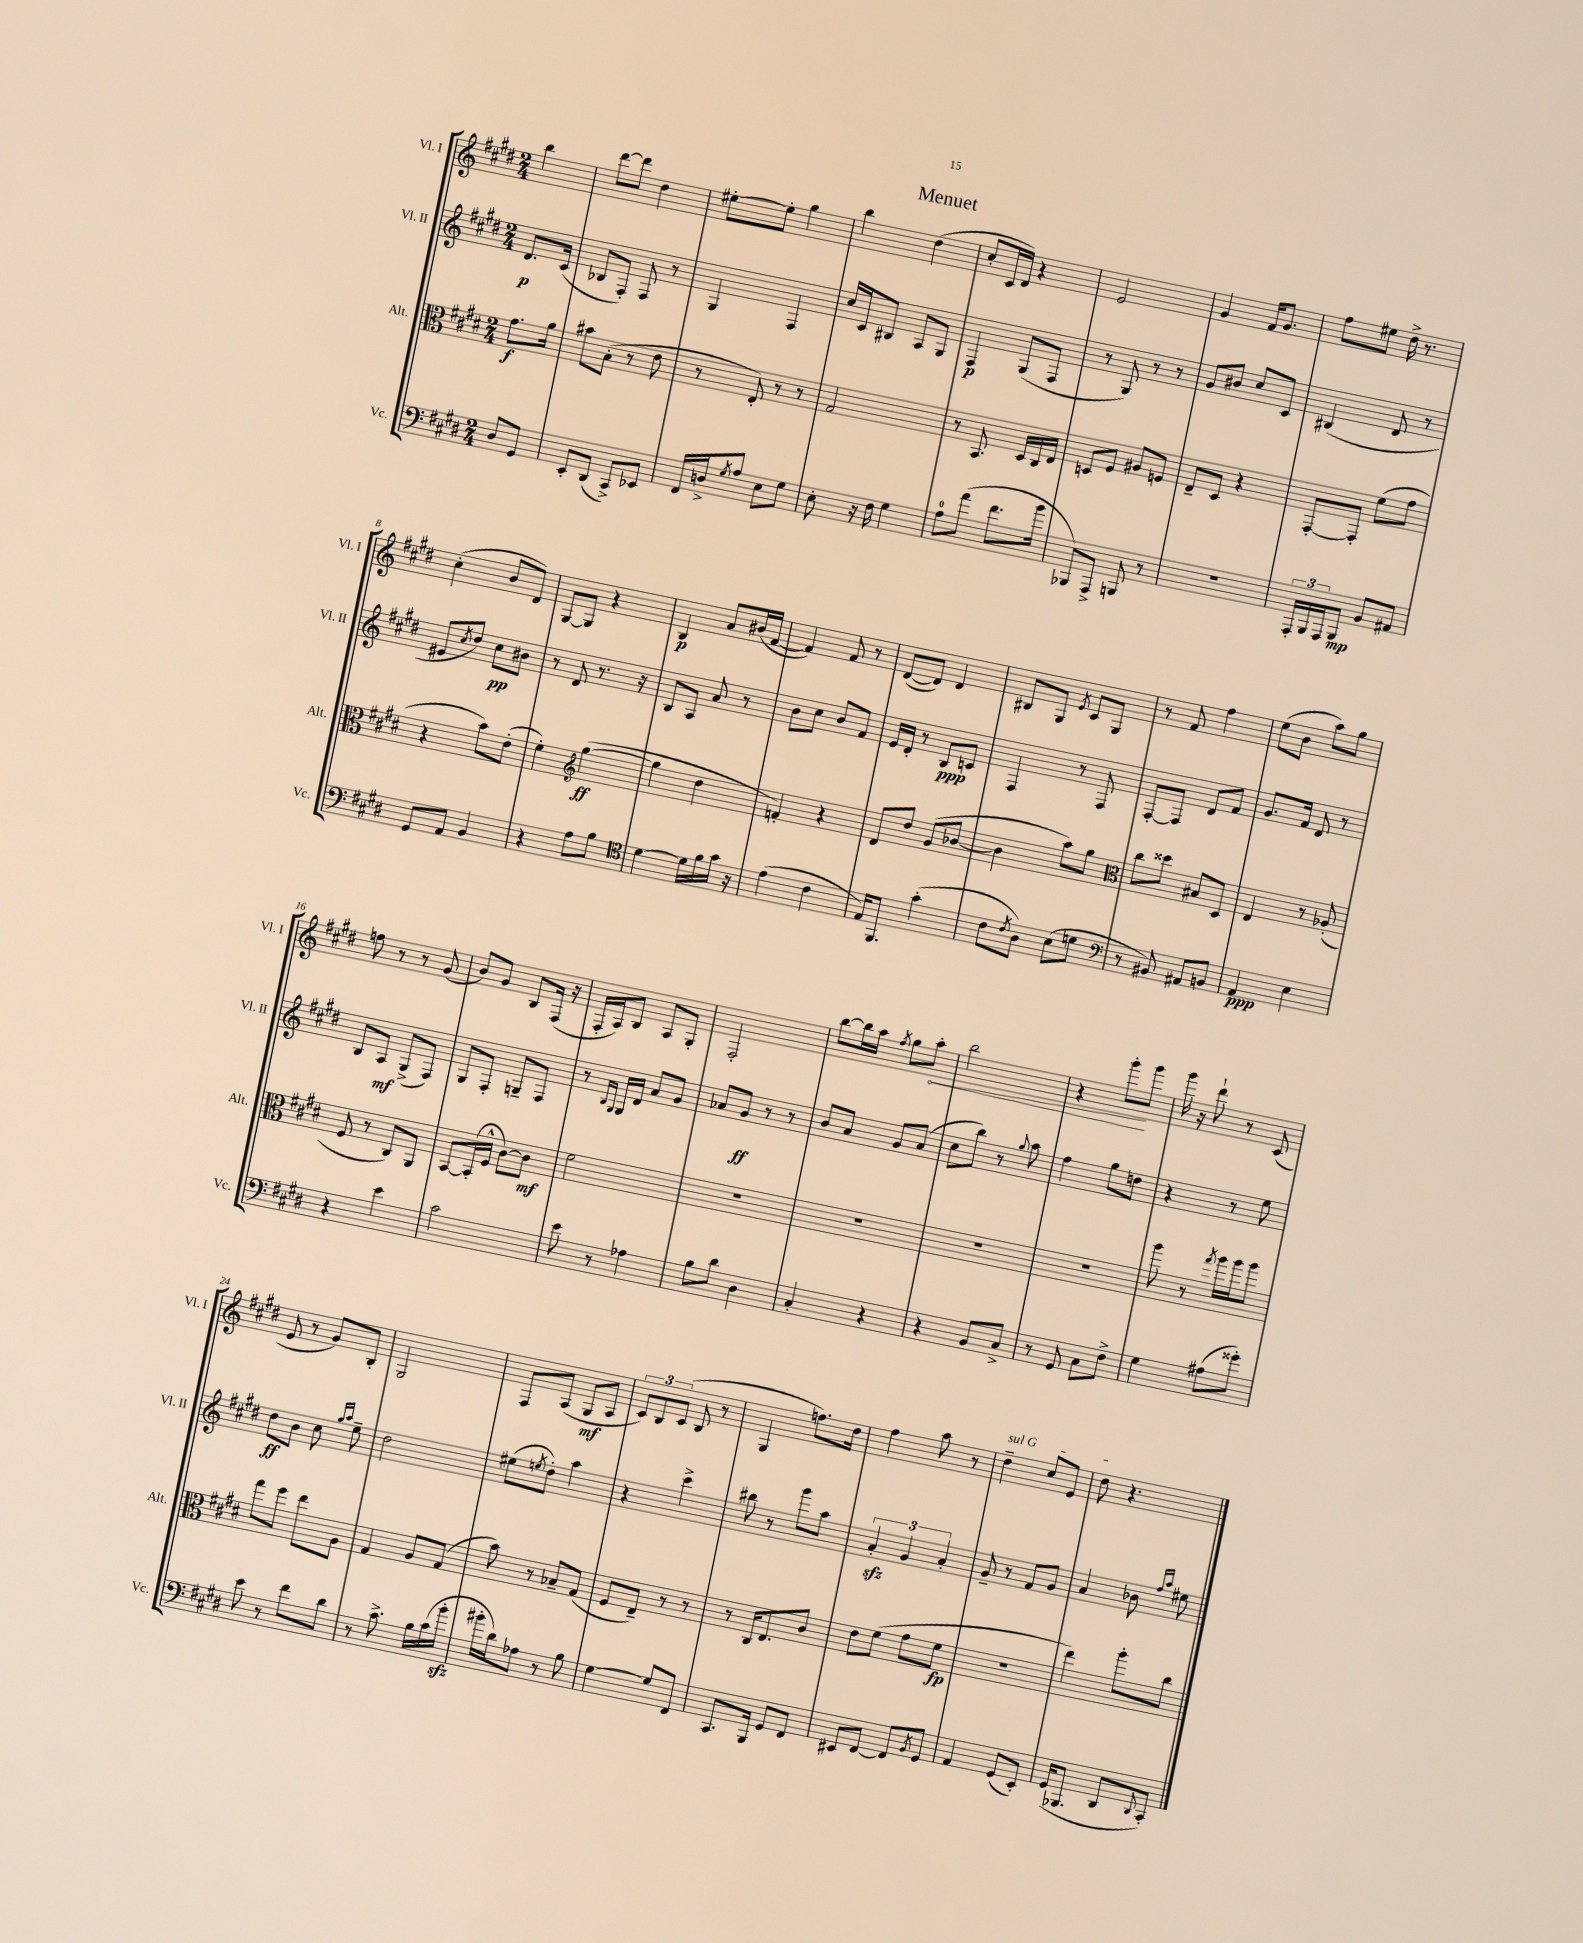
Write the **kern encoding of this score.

**kern	**kern	**kern	**kern
*staff4	*staff3	*staff2	*staff1
*clefF4	*clefC3	*clefG2	*clefG2
*k[f#c#g#d#]	*k[f#c#g#d#]	*k[f#c#g#d#]	*k[f#c#g#d#]
*M2/4	*M2/4	*M2/4	*M2/4
8D#	8.g#	8.d#	4bb
8GG#	.	.	.
.	16a	(16c#	.
=	=	=	=
8EE'	8b#	8B-	[8ddd#
(8DD#	(8B'	8F#')	8ddd#]
8CC#^)	8r	8F#	4dd#
8EE-	8e	8r	.
=	=	=	=
16FF#	8r	4G#	[8ee#'
16D^	.	.	.
8qG#	.	.	.
8A	8E')	.	8ee#']
8E	8r	4F#	4gg#
8G#	8r	.	.
=	=	=	=
8E'	2G#	16cc#	4bb
.	.	16c#	.
16r	.	8B#	.
16F#	.	.	.
4G#	.	8A	(4dd#
.	.	8G#	.
=	=	=	=
8A	8r	4F#	8cc#'
(8a	8.BB	.	16c#
.	.	.	16d#)
8.f#	.	(8G#	4r
.	16D#	.	.
.	16C#	8F#	.
16b	16E	.	.
=	=	=	=
8BBB-)	8D	8r	2e
8AAA^	8F#	8G#)	.
8BBB	8A#	8r	.
8r	8F	8r	.
=	=	=	=
2r	8E~	8g#	4g#
.	8D#	8b#	.
.	4r	8cc#	16f#
.	.	.	8.g#
.	.	8c#	.
=	=	=	=
24AAA'	[8GG#'	(4B#	8ff#
24BBB	.	.	.
24AAA	.	.	.
8BBB	8GG#']	.	8ee#
8BB	(8f#	8d#	16dd#^
.	.	.	8.r
8AA#	8g#	8r	.
=	=	=	=
8GG#	4r	8e#	(4cc#'
.	.	8qcc#	.
8AA	.	8dd#)	.
4BB	8b)	8cc#	8b
.	(8e'	8b#	8d#)
=	=	=	=
4r	4f#')	8r	[8G#
.	.	8d#	8G#]
*	*clefG2	*	*
8A	([4gg#	8.r	4r
8B	.	.	.
.	.	16r	.
=	=	=	=
*clefC4	*	*	*
[4d#	4gg#]	8B	4B
.	.	8A	.
16d#]	4dd#	8a	8a
16f#	.	.	.
16g#	.	8r	(16b#
16r	.	.	[16f#
=	=	=	=
(4e	4f')	8b	4f#])
.	.	8cc#	.
4c#	4r	8b	8f#
.	.	8f#	8r
=	=	=	=
16E)	8d#	16e	([8d#
8.FF#	.	16d#'	.
.	8dd#	8r	8d#])
(4g#'	(8g#	8B	4d#
.	[8b-	8c	.
=	=	=	=
8c#	4b-]	4F#	8B#
8qc#	.	.	.
8A)	.	.	8G#
.	.	.	8qe
(8B	8aa)	8r	8c#
8d	8gg#	8F#	8G#
=	=	=	=
*clefF4	*clefC3	*	*
8r	8cc#	[8F#'	8r
8BB#)	8dd##	8F#]	8f#
8AA#	8B#	8d#	4ff#
8BB	8D#	8f#	.
=	=	=	=
4AA	4E	8.g#	(8ee
.	.	.	8b
.	.	16f#	.
4E	8r	8d#	8aa)
.	(8A-'	8r	8gg#
=	=	=	=
4r	8F#	8B	8ff
.	8r	8A	8r
4e	8C#)	(8G#^	8r
.	8AA	8F#)	(8g#
=	=	=	=
2c#	[8BB	8G#	8b)
.	(16BB']	8F#'	8g#
.	16F#^^	.	.
.	[8c#)	8G~	8B
.	8c#]	8F#	(16F#
.	.	.	16r
=	=	=	=
8e	2f#	8r	16F#'
.	.	.	16A)
.	.	16qqB	.
.	.	16qqG#	.
8r	.	16G#	8B
.	.	16d#	.
4A-	.	8a	8A
.	.	8g#	8G#'
=	=	=	=
8B	2r	8a-	2F#'
8d#	.	8g#	.
4D#	.	8r	.
.	.	8r	.
=	=	=	=
4C#'	2r	8b	[8bb
.	.	8a	16bb]
.	.	.	16aa
.	.	.	8qff#
4r	.	8g#	8gg#
.	.	(8a	8aa'
=	=	=	=
4r	2r	8cc#	2bb
.	.	8bb)	.
8BB	.	8r	.
.	.	8qqgg#	.
8C#^	.	8aa	.
=	=	=	=
8r	2r	4ff#	4r
8GG#	.	.	.
8C#	.	8gg#	8ggg#'
8F#^	.	8dd	8ggg#
=	=	=	=
4G#	8aa	4r	16ggg#
.	.	.	16r
.	8r	.	8ddd#`
.	8qgg#	.	.
(8A#	16aa	8r	8r
.	16aa	.	.
8g##')	8aa	8ee	(8c#
=	=	=	=
8e	8gg#	8dd#	8e
8r	8ff#	8b	8r
8f#	8ee	8cc#	8g#)
.	.	16qqgg#	.
.	.	16qqaa	.
8d#	8A	8ee~	8B'
=	=	=	=
8r	4G#	2dd#	2G#
8.c#^	.	.	.
.	8A	.	.
16B	.	.	.
(16c#	(8G#	.	.
16b'	.	.	.
=	=	=	=
16b#'	8b)	(8ee#	8F#
16d#)	.	.	.
.	.	8qee	.
8A-	8r	8dd#')	(8A
8r	8B-~	4aa	8G#
8B	(8G#	.	8A
=	=	=	=
[4G#	8F#	4r	12c#)
.	.	.	12B
.	8E~)	.	.
.	.	.	(12c#
8G#]	8r	4ccc#^	8B
8FF#	8r	.	8r
=	=	=	=
8.CC#	8r	8bb#	4G#
.	16C#	8r	.
16BBB	8.E	.	.
8GG#	.	8ggg#	8.ff)
8FF#	8c#	8aa	.
.	.	.	16dd#
=	=	=	=
8EE#	8e	6a'	4ff#
[8FF#	(8f#	.	.
.	.	6g#	.
8FF#]	8g#	.	8aa
.	.	6a'	.
8qBB	.	.	.
8GG#	8f#	.	8r
=	=	=	=
4AA	2r	8g#~	4dd#~
.	.	8r	.
(8GG#	.	8f#	8cc#
8EE')	.	8g#	8e
=	=	=	=
(16GG#	4ee)	4a	8dd#
8.BBB-	.	.	.
.	.	.	4.r
8DD#	8aa'	8b-	.
.	.	16qqff#	.
8qqDD#	.	16qqaa	.
8CC#')	8cc#	8ee#	.
==	==	==	==
*-	*-	*-	*-
